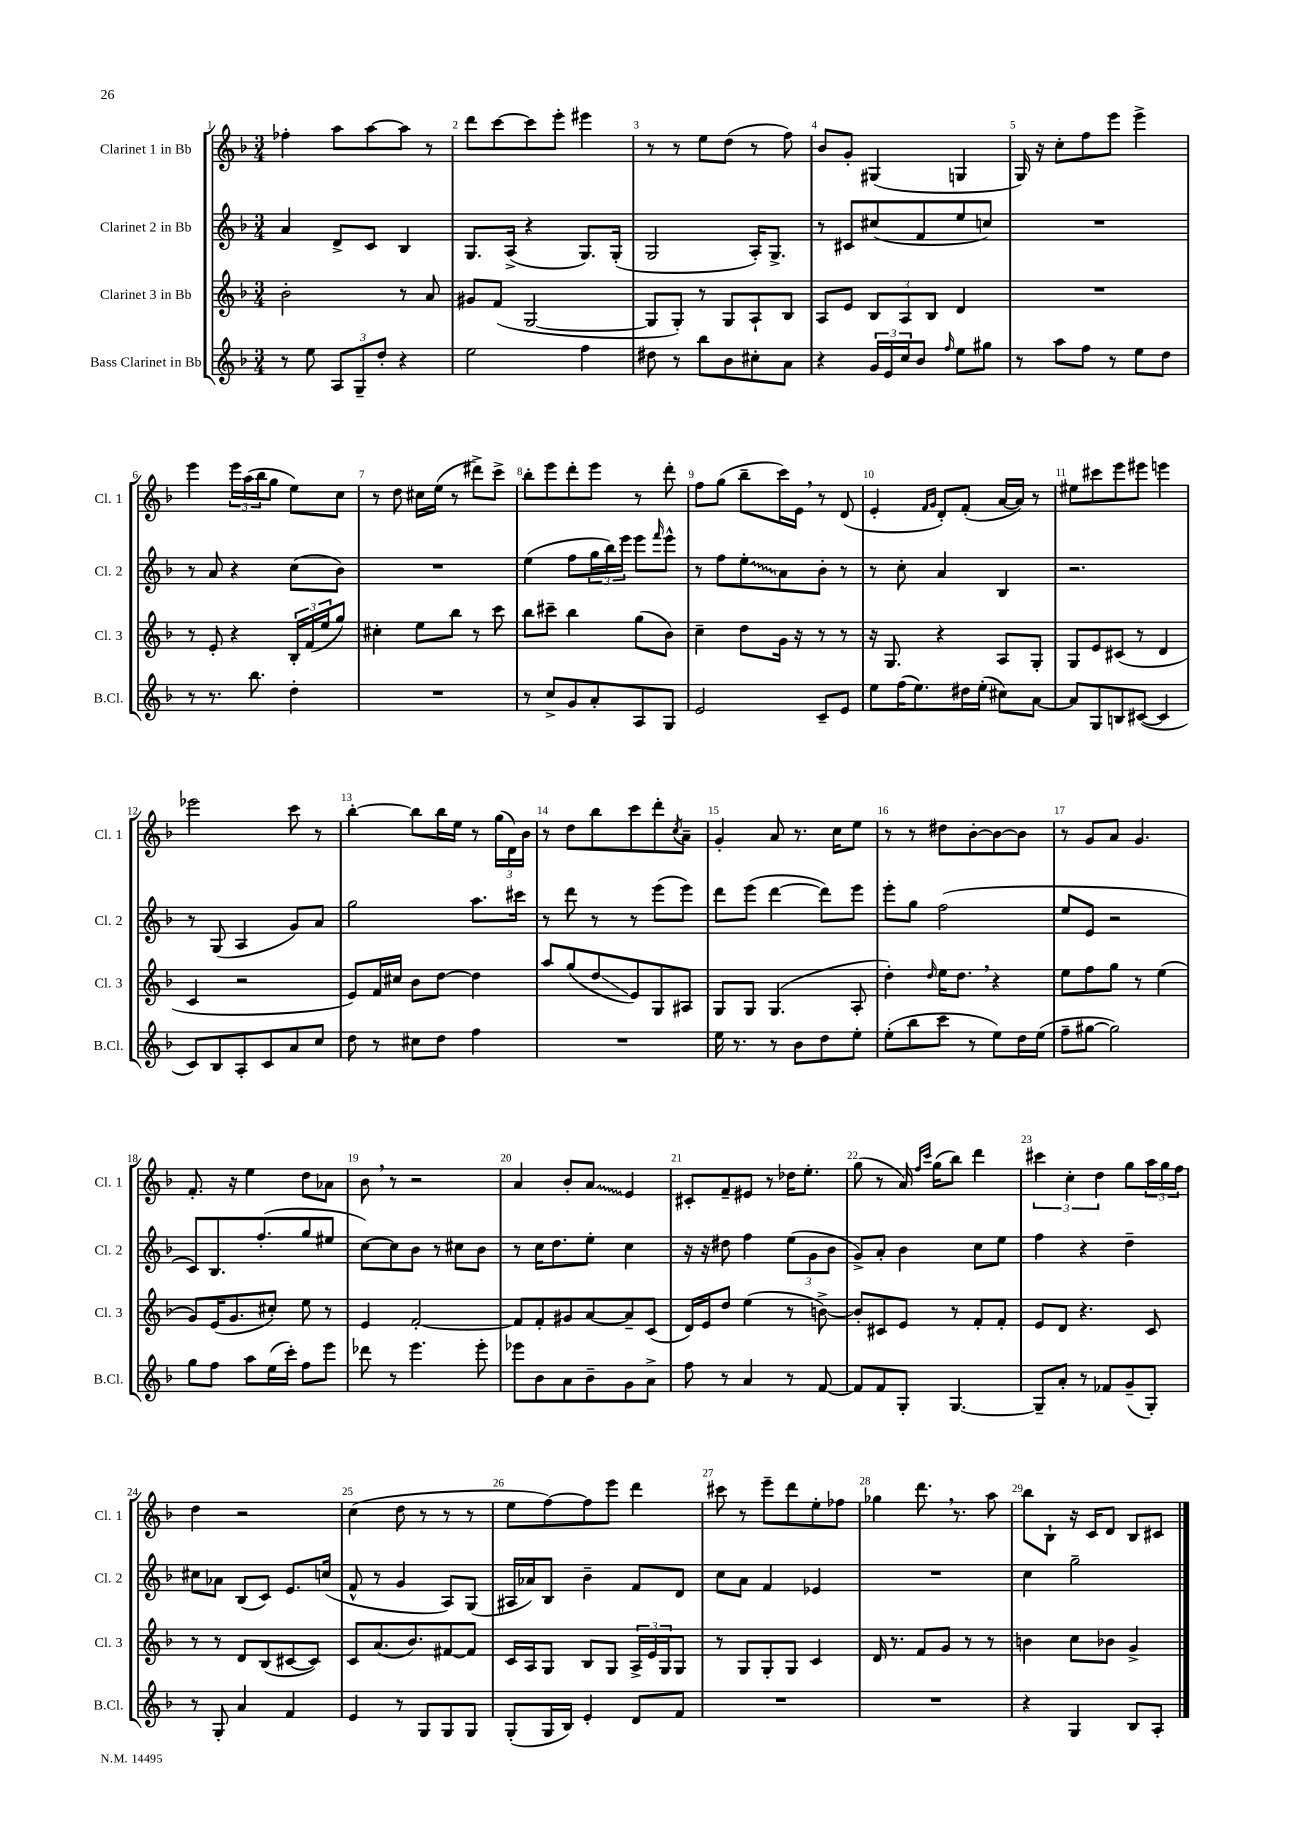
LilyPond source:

<<
\new StaffGroup <<
\new Staff = "s0" \with { instrumentName = "Clarinet 1 in Bb" shortInstrumentName = "Cl. 1" } {
    \clef treble \key f \major \numericTimeSignature \time 3/4
    fes''4-. a''8 a''8~ a''8 r8 |
    d'''8 c'''8~ c'''8 e'''8-. eis'''4 |
    r8 r8 e''8 d''8( r8 f''8) |
    bes'8 g'8-. gis4( g4 |
    g16) r16 c''8-. f''8 e'''8 e'''4-> |
    e'''4 \tuplet 3/2 { e'''16 a''16( bes''16 } g''8 e''8) c''8 |
    r8 d''8 cis''16 e''16( r8 dis'''8->) c'''8-> |
    bes''8-. e'''8 d'''8-. e'''8 r8 d'''8-. |
    f''8 g''8( bes''8-- c'''16) e'16 \breathe r8 d'8( |
    e'4-. \grace { f'16 g'16 } d'8-.) f'8-.( a'16~ a'16) r8 |
    eis''8 cis'''8 e'''8 eis'''8 e'''4 |
    ees'''2 c'''8 r8 |
    bes''4~-. bes''8 bes''16 e''16 r8 \tuplet 3/2 { g''16( d'16) bes'16 } |
    r8 d''8 bes''8 c'''8 d'''8-. \acciaccatura { c''8 } a'8-- |
    g'4-. a'8 r8. c''16 e''8 |
    r8 r8 dis''8 bes'8~-. bes'8~ bes'8 |
    r8 g'8 a'8 g'4. |
    f'8.-. r16 e''4 d''8 aes'8 |
    bes'8 \breathe r8 r2 |
    a'4 bes'8-. \once \override Glissando.style = #'zigzag a'8\glissando e'4 |
    cis'8-. f'8-- eis'8 r8 des''16 e''8.-. |
    g''8( r8 a'16) \grace { f''16 c'''16 } g''16( bes''8) d'''4 |
    \tuplet 3/2 { cis'''4 c''4-. d''4 } g''8 \tuplet 3/2 { a''16 g''16 f''16 } |
    d''4 r2 |
    c''4( d''8 r8 r8 r8 |
    e''8 f''8~) f''8 e'''8 d'''4 |
    cis'''8 r8 e'''8-- d'''8 e''8-. fes''8 |
    ges''4 d'''8. \breathe r8. a''8 |
    bes''8 bes8-! r16 c'16 d'8 bes8 cis'8 \bar "|." |
}
\new Staff = "s1" \with { instrumentName = "Clarinet 2 in Bb" shortInstrumentName = "Cl. 2" } {
    \clef treble \key f \major \numericTimeSignature \time 3/4
    a'4 d'8-> c'8 bes4 |
    g8. a16->( r4 g8.) g16-.( |
    g2 a16-.) g8.-> |
    r8 cis'8 cis''8( f'8 e''8 c''8) |
    R2. |
    r8 a'8 r4 c''8( bes'8) |
    R2. |
    e''4( f''8 \tuplet 3/2 { g''16 bes''16) e'''16 } e'''8 \grace { f'''16 } e'''8-^ |
    r8 f''8 \once \override Glissando.style = #'zigzag e''8-.\glissando a'8 bes'8-. r8 |
    r8 c''8-. a'4 bes4 |
    r2. |
    r8 g8( a4 g'8) a'8 |
    g''2 a''8. cis'''16 |
    r8 d'''8 r8 r8 e'''8( e'''8) |
    d'''8 e'''8( d'''4~ d'''8) e'''8 |
    e'''8-. g''8 f''2( |
    e''8 e'8 r2 |
    c'8) bes8. f''8.-.( g''8 eis''8 |
    c''8~) c''8 bes'8 r8 cis''8 bes'8 |
    r8 c''16 d''8. e''8-. c''4 |
    r16 r16 dis''8 f''4 \tuplet 3/2 { e''8( g'8 bes'8 } |
    g'8->) a'8-. bes'4 c''8 e''8 |
    f''4 r4 d''4-- |
    cis''8 aes'8 bes8( c'8) e'8. c''16( |
    f'8-^ r8 g'4 a8) g8( |
    ais16 aes'16) bes8 bes'4-- f'8 d'8 |
    c''8 a'8 f'4 ees'4 |
    R2. |
    c''4 g''2-- \bar "|." |
}
\new Staff = "s2" \with { instrumentName = "Clarinet 3 in Bb" shortInstrumentName = "Cl. 3" } {
    \clef treble \key f \major \numericTimeSignature \time 3/4
    bes'2-. r8 a'8 |
    gis'8 f'8( g2~ |
    g8 g8-.) r8 g8 a8-! bes8 |
    a8 e'8 \tuplet 3/2 { bes8 a8 bes8 } d'4 |
    R2. |
    r8 e'8-. r4 \tuplet 3/2 { bes16-. f'16( e''16 } g''8) |
    cis''4-. e''8 bes''8 r8 c'''8 |
    bes''8 cis'''8-- bes''4 g''8( bes'8) |
    c''4-- d''8 g'16 r16 r8 r8 |
    r16 g8. r4 a8 g8-. |
    g8 e'8 cis'8( r8 d'4 |
    c'4 r2 |
    e'8) f'16 cis''16 bes'8 d''8~ d''4 |
    a''8 g''8( d''8\glissando e'8) g8 ais8 |
    g8 g8 g4.( a8-. |
    d''4-.) \grace { d''16 } e''16 d''8. \breathe r4 |
    e''8 f''8 g''8 r8 e''4( |
    g'8) e'16( g'8. cis''8-.) e''8 r8 |
    e'4 f'2~-. |
    f'8 f'8-. gis'8 a'8~ a'8-- c'8( |
    d'16) e'16 d''8 e''4( r8 b'8~->) |
    b'8-. cis'8 e'8 r8 f'8-. f'8-. |
    e'8 d'8 r4. c'8 |
    r8 r8 d'8 bes8( cis'8~ cis'8) |
    c'8 a'8.( bes'8.) fis'8~ fis'8 |
    c'16 a16 g8 bes8 g8 \tuplet 3/2 { a16-> e'16 g16 } g8 |
    r8 g8 g8-. g8 c'4 |
    d'16 r8. f'8 g'8 r8 r8 |
    b'4 c''8 bes'8 g'4-> \bar "|." |
}
\new Staff = "s3" \with { instrumentName = "Bass Clarinet in Bb" shortInstrumentName = "B.Cl." } {
    \clef treble \key f \major \numericTimeSignature \time 3/4
    r8 e''8 \tuplet 3/2 { a8 g8-- d''8-. } r4 |
    e''2 f''4 |
    dis''8 r8 bes''8 bes'8 cis''8-. a'8 |
    r4 \tuplet 3/2 { g'16 e'16 c''16 } bes'8 \grace { f''16 } e''8 gis''8 |
    r8 a''8 f''8 r8 e''8 d''8 |
    r8 r8. bes''8. d''4-. |
    R2. |
    r8 c''8-> g'8 a'8-. a8 g8 |
    e'2 c'8-- e'8 |
    e''8 f''16( e''8.) dis''16 e''16-.( cis''8) a'8~ |
    a'8 g8 b8 cis'8~( cis'4 |
    c'8) bes8 a8-. c'8 a'8 c''8 |
    d''8 r8 cis''8 d''8 f''4 |
    R2. |
    e''16 r8. r8 bes'8 d''8 e''8-. |
    e''8-.( bes''8 c'''8 r8 e''8) d''16 e''16( |
    f''8-- gis''8~ gis''2) |
    g''8 f''8 a''8 e''16( c'''16-.) f''8 e'''8 |
    des'''8 r8 e'''4. e'''8-. |
    ees'''8 bes'8 a'8 bes'8-- g'8 a'8-> |
    f''8 r8 a'4 r8 f'8~ |
    f'8 f'8 g8-. g4.~ |
    g8-- a'8-. r8 fes'8 g'8--( g8-.) |
    r8 g8-. a'4 f'4 |
    e'4 r8 g8 g8 g8 |
    g8-.( g16 bes16) e'4-. d'8 f'8 |
    R2. |
    R2. |
    r4 g4 bes8 a8-. \bar "|." |
}
>>
>>
\layout { \context { \Score \override BarNumber.break-visibility = ##(#f #t #t) barNumberVisibility = #all-bar-numbers-visible } }
